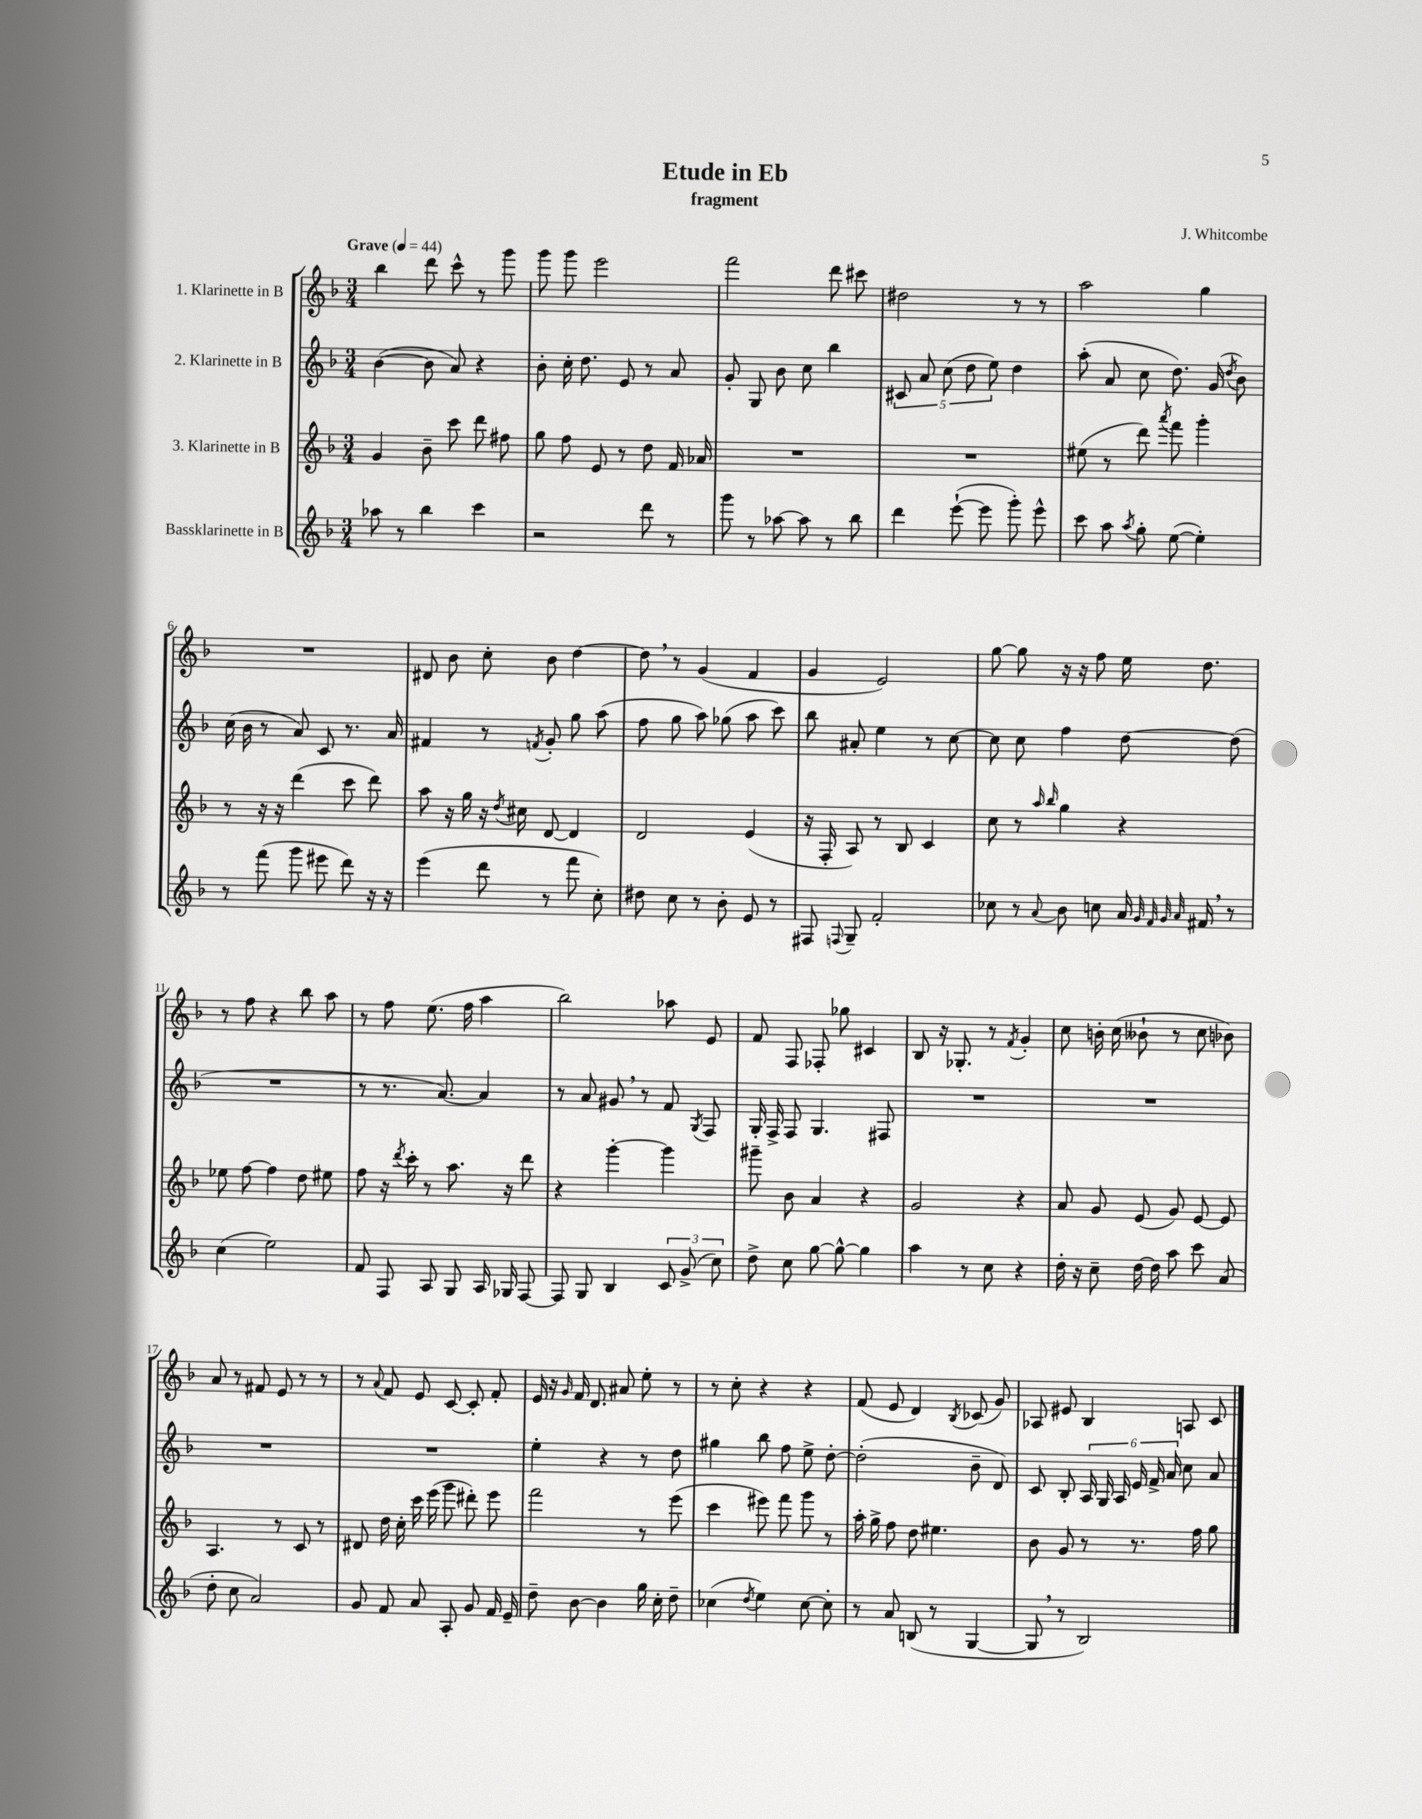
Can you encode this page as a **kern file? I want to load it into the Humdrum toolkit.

**kern	**kern	**kern	**kern
*staff4	*staff3	*staff2	*staff1
*clefG2	*clefG2	*clefG2	*clefG2
*k[b-]	*k[b-]	*k[b-]	*k[b-]
*M3/4	*M3/4	*M3/4	*M3/4
*MM44	*MM44	*MM44	*MM44
8aa-\	4g/	([4b-\	4bb-\
8r	.	.	.
4bb-\	8b-~\	8b-\]	8ddd\
.	8ccc\	8a/)	8ccc^^\
4ccc\	8ddd\	4r	8r
.	8ff#\	.	8ggg\
=	=	=	=
2r	8gg\	8b-'\	8ggg\
.	8ff\	16cc'\	8ggg\
.	.	8.dd\	.
.	8e/	.	2eee\
.	8r	8e/	.
8ddd\	8dd\	8r	.
8r	16f/	8a/	.
.	16a-/	.	.
=	=	=	=
8ggg\	2.r	8g'/	2fff\
8r	.	8G/	.
[8aa-\	.	8b-\	.
8aa-\]	.	8cc\	.
8r	.	4bb-\	8ddd\
8bb-\	.	.	8ccc#\
=	=	=	=
4ddd\	2.r	10c#/	2dd#\
.	.	10a/	.
.	.	(10cc\	.
([8eee`\	.	.	.
.	.	10dd\	.
8eee\]	.	.	.
.	.	10ee\)	.
8ggg'\)	.	4dd\	8r
8eee^^\	.	.	8r
=	=	=	=
8ccc\	(8ee#\	(8aa'\	2aa\
8aa\	8r	8a/	.
8qaa/	.	.	.
8gg'\	8ddd\)	8cc\	.
.	8qaaa/	.	.
([8ee\	8fff\	8.dd\)	.
4ee'\])	4ggg'\	.	4gg\
.	.	(16g/	.
.	.	8qdd/	.
.	.	8b-\)	.
=	=	=	=
8r	8r	(16cc\	2.r
.	.	16b-\	.
(8fff\	16r	8r	.
.	16r	.	.
8ggg\	(4ddd\	8a/)	.
8eee#\	.	8c/	.
8ddd\)	8ccc\	8.r	.
16r	8ddd\)	.	.
16r	.	16a/	.
=	=	=	=
(4eee\	8aa\	4f#/	8d#/
.	16r	.	8b-\
.	16gg\	.	.
8ddd\	16r	8r	8cc'\
.	8qdd/	.	.
.	16cc#\	.	.
.	.	8qf/	.
8r	[8d/	8g'/	8b-\
8fff\	4d/]	8gg\	[4dd\
8cc'\)	.	(8aa\	.
=	=	=	=
8dd#\	2d/	8ff\	8dd\]
8cc\	.	8gg\	8r
8r	.	8aa\)	(4g/
8b-'\	.	(8gg-\	.
8e/	(4e/	8aa\	4f/
8r	.	8ccc\)	.
=	=	=	=
8F#/	16r	8bb-\	4g/
.	16F'/	.	.
8qqF/	.	.	.
8G~/	8A/)	8a#'/	.
2f'/	8r	4ee\	2e/)
.	8B-/	.	.
.	4c/	8r	.
.	.	[8cc\	.
=	=	=	=
8cc-\	8cc\	8cc\]	[8gg\
8r	8r	8cc\	8gg\]
.	16qqaa/	.	.
8qqa/	16qqbb-/	.	.
8b-\	4gg\	4ff\	16r
.	.	.	16r
8cc\	.	.	8ff\
16a/	4r	[8dd\	16ee\
32qqg/	.	.	.
32qqf/	.	.	.
32qqg/	.	.	.
32qqa/	.	.	.
16f#/	.	.	8.dd\
8r	.	(8dd\]	.
=	=	=	=
(4cc\	8ee-\	2.r	8r
.	[8ff\	.	8ff\
2ee\)	4ff\]	.	4r
.	8dd\	.	8bb-\
.	8ee#\	.	8aa\
=	=	=	=
8f/	8ff\	8r	8r
8F/	16r	8.r	8ff\
.	8qddd/	.	.
.	16ccc'\	.	.
8A/	8r	.	(8.ee\
.	.	[8.a/)	.
8G/	8.aa\	.	.
.	.	.	16ff\
16A/	.	4a/]	4aa\
16G-/	16r	.	.
[8F/	8ddd\	.	.
=	=	=	=
8F/]	4r	8r	2bb-\)
8G/	.	8a/	.
4B-/	[4ggg'\	8g#/	.
.	.	8r	.
12c/	4ggg\]	8f/	8aa-\
(12g^/	.	.	.
.	.	8qG/	.
.	.	8F/	8e/
12cc\)	.	.	.
=	=	=	=
8dd^\	8ggg#~\	16G'/	8f/
.	.	16F^/	.
8cc\	8b-\	8F/	8F/
[8gg\	4a/	4.G/	8F-'/
8gg^^\_	.	.	8gg-\
4gg\]	4r	.	4c#/
.	.	8F#/	.
=	=	=	=
4aa\	2g/	2.r	8B-/
.	.	.	16r
.	.	.	8.G-'/
8r	.	.	.
8cc\	.	.	8r
.	.	.	8qf/
4r	4r	.	4g'/
=	=	=	=
16dd'\	8a/	2.r	8cc\
16r	.	.	.
8cc~\	8g/	.	16b'\
.	.	.	(16cc\
[16dd\	(8e/	.	8b--`\
16dd\]	.	.	.
8aa\	8g/)	.	8r
8ccc\	[8e/	.	8cc\
(8a/	8e/]	.	8b-\)
=	=	=	=
8dd'\	4.A/	2.r	8a/
8cc\	.	.	8r
2a/)	.	.	8f#/
.	8r	.	8e/
.	8c/	.	8r
.	8r	.	8r
=	=	=	=
8g/	8d#/	2.r	8r
.	.	.	8qqa/
8f/	16dd\	.	8f/
.	16cc'\	.	.
8a/	16ccc\	.	8e/
.	(16eee\	.	.
8A'/	8ggg\	.	[8c/
8g/	8ddd#'\)	.	8c'/]
16f/	8eee\	.	8f'/
16e~/	.	.	.
=	=	=	=
8dd~\	2fff\	4ee'\	16e/
.	.	.	16r
.	.	.	16qqg/
[8b-\	.	.	16f/
.	.	.	8.d/
4b-\]	.	4r	.
.	.	.	8a#/
16gg\	8r	8r	8ee'\
16cc'\	.	.	.
8dd~\	(8eee\	8dd\	8r
=	=	=	=
(4cc-\	4ccc\	4gg#\	8r
.	.	.	8cc'\
8qdd/	.	.	.
4ee\)	8eee#\)	8bb-\	4r
.	8fff\	8ff\	.
[8cc-\	8ggg\	8ee^\	4r
8cc-'\]	8r	[8dd'\	.
=	=	=	=
8r	16aa'\	(2dd'\]	(8f/
.	16gg^\	.	.
8a/	8ff\	.	8e/
(8B/	8dd\	.	4d/)
8r	4.ee#\	.	.
.	.	.	8qB-/
[4G/	.	8b-~\	(8c-/
.	.	8d/)	8g/)
=	=	=	=
8G/]	8b-\	8c/	8A-/
8r	8g/	8B-'/	8e#/
2B-/)	8r	24A/	4B-/
.	.	24G/	.
.	.	24A/	.
.	8.r	24e/	.
.	.	24f^/	.
.	.	24a/	.
.	.	8cc\	8A/
.	16ff\	.	.
.	8gg\	8a/	8c/
==	==	==	==
*-	*-	*-	*-
